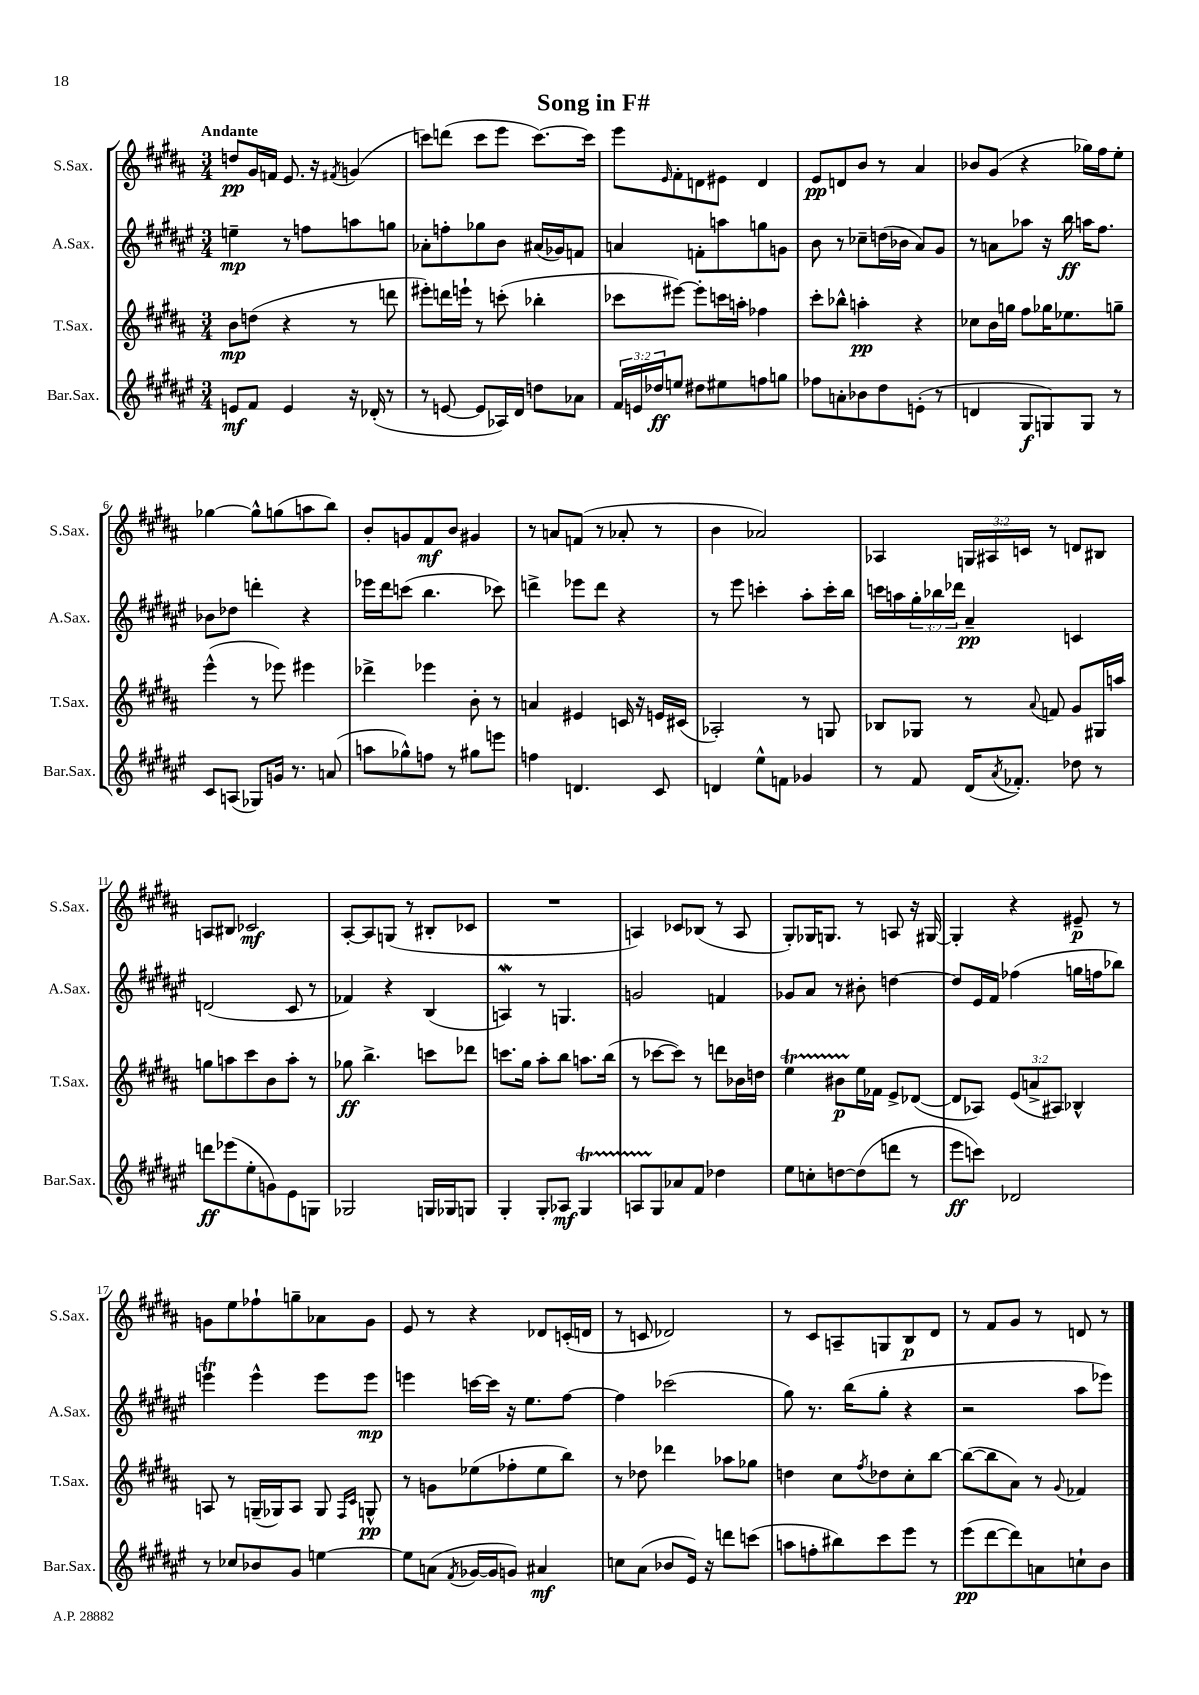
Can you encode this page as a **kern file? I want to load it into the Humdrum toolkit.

**kern	**dynam	**kern	**dynam	**kern	**dynam	**kern	**dynam
*part4	*part4	*part3	*part3	*part2	*part2	*part1	*part1
*staff4	*staff4	*staff3	*staff3	*staff2	*staff2	*staff1	*staff1
*I"Bar.Sax.	*	*I"T.Sax.	*	*I"A.Sax.	*	*I"S.Sax.	*
*I'Bar.Sax.	*	*I'T.Sax.	*	*I'A.Sax.	*	*I'S.Sax.	*
*clefG2	*	*clefG2	*	*clefG2	*	*clefG2	*
*k[f#c#g#d#a#e#]	*	*k[f#c#g#d#a#]	*	*k[f#c#g#d#a#e#]	*	*k[f#c#g#d#a#]	*
*M3/4	*	*M3/4	*	*M3/4	*	*M3/4	*
=1	=1	=1	=1	=1	=1	=1	=1
!	!	!	!	!	!	!LO:TX:a:B:t=Andante	!
8en/L	mf	8b\L	mp	4een~\	mp	8ddn/L	pp
8f#/J	.	(8ddn\J	.	.	.	16g#/L	.
.	.	.	.	.	.	16fn/JJ	.
4e/	.	4r	.	8r	.	8.e/	.
.	.	.	.	8ffn\L	.	.	.
.	.	.	.	.	.	16r	.
.	.	.	.	.	.	8qf#X/	.
16r	.	8r	.	8aan\	.	(4gn/	.
(16d-X'/	.	.	.	.	.	.	.
8r	.	8dddn\	.	8ggn\J	.	.	.
=2	=2	=2	=2	=2	=2	=2	=2
8r	.	8eee#X'\L)	.	8a-X'\L	.	8cccn\L)	.
[8en/	.	16dddn\L	.	8ffn'\	.	(8dddn\J	.
.	.	16eeen`\JJ	.	.	.	.	.
8e/L]	.	8r	.	8gg-X\	.	8ccc\L	.
16A-X/L)	.	(8cccn'\	.	8b\J	.	8eee\J	.
16d#/JJ	.	.	.	.	.	.	.
8ddn\L	.	4bb-X'\	.	(16a#X/LL	.	[8.ccc\L)	.
.	.	.	.	16g-X/J)	.	.	.
8a-X\J	.	.	.	8fn/J	.	.	.
.	.	.	.	.	.	16ccc\Jk]	.
=3	=3	=3	=3	=3	=3	=3	=3
24f#/LL	.	8ccc-X\L	.	4an/	.	8eee\L	.
24en/	.	.	.	.	.	.	.
24dd-X/J	ff	.	.	.	.	.	.
.	.	.	.	.	.	16qqe/	.
8een/J	.	[8eee#X\J)	.	.	.	8f#'\	.
8dd#X\L	.	8eee#'\L]	.	8fn'\L	.	8dn\	.
8ee#X\	.	16cccn\L	.	8aan\	.	8e#X\J	.
.	.	16aan'\JJ	.	.	.	.	.
8ffn\	.	4ff-X\	.	8ggn\	.	4d/	.
8ggn\J	.	.	.	8gn\J	.	.	.
=4	=4	=4	=4	=4	=4	=4	=4
8ff-X\L	.	8ccc#'\L	.	8b\	.	8e/L	pp
8an'\	.	8bb-X^^\J	.	8r	.	8dn/	.
8b-X\	.	4aan'\	pp	8cc-X~\L	.	8b/J	.
8dd#\	.	.	.	(16ddn\L	.	8r	.
.	.	.	.	16b-X\JJ	.	.	.
(8en'\J	.	4r	.	8a#/L)	.	4a#/	.
8r	.	.	.	8g#/J	.	.	.
=5	=5	=5	=5	=5	=5	=5	=5
4dn/	.	8cc-X\L	.	8r	.	8b-X/L	.
.	.	16b\L	.	8an\L	.	(8g#/J	.
.	.	16ggn\JJ	.	.	.	.	.
8G#/L	f	8ff#\L	.	8aa-X\J	.	4r	.
8Gn/)	.	16gg-X\K	.	16r	.	.	.
.	.	8.ee-X\	.	16bb\	ff	.	.
8G/J	.	.	.	16aan\KL	.	16gg-X\LL)	.
.	.	.	.	8.ff#\J	.	16ff#\J	.
8r	.	8ggn~\J	.	.	.	8ee'\J	.
!!LO:LB:g=z
=6	=6	=6	=6	=6	=6	=6	=6
8c#/L	.	(4eee^^\	.	8b-X\L	.	[4gg-X\	.
(8An/J	.	.	.	8dd-X\J	.	.	.
8G-X/L)	.	8r	.	4dddn'\	.	8gg-^^\L]	.
16gn/Jk	.	8eee-X\)	.	.	.	(8ggn\	.
8.r	.	.	.	.	.	.	.
.	.	4eee#X\	.	4r	.	8aan\	.
(8an/	.	.	.	.	.	8bb\J)	.
=7	=7	=7	=7	=7	=7	=7	=7
8aan\L	.	4ddd-X^\	.	16eee-X\LL	.	8b'/L	.
.	.	.	.	16ddd#\J	.	.	.
8gg-X^^\)	.	.	.	(8cccn\J	.	8gn/	.
8ffn\J	.	4eee-X\	.	4.bb\	.	8f#/	mf
8r	.	.	.	.	.	8b/J	.
8gg#X\L	.	8b'\	.	.	.	4g#X/	.
8eeen\J	.	8r	.	8ccc-X\)	.	.	.
=8	=8	=8	=8	=8	=8	=8	=8
4ffn\	.	4an/	.	4dddn^\	.	8r	.
.	.	.	.	.	.	8an/L	.
4.dn/	.	4e#X/	.	8eee-X\L	.	(8fn/J	.
.	.	.	.	8ddd\J	.	8r	.
.	.	16cn/	.	4r	.	8a-X'/	.
.	.	16r	.	.	.	.	.
8c#/	.	16en/LL	.	.	.	8r	.
.	.	(16c#X/JJ	.	.	.	.	.
=9	=9	=9	=9	=9	=9	=9	=9
4dn/	.	2A-X'/)	.	8r	.	4b\	.
.	.	.	.	8eee#\	.	.	.
8ee#^^\L	.	.	.	4cccn'\	.	2a-X/)	.
8fn\J	.	.	.	.	.	.	.
4g-X/	.	8r	.	8aa#'\L	.	.	.
.	.	8Gn/	.	16ccc'\L	.	.	.
.	.	.	.	16bb\JJ	.	.	.
=10	=10	=10	=10	=10	=10	=10	=10
8r	.	8B-X/L	.	16cccn\LL	.	4A-X/	.
.	.	.	.	16aan\	.	.	.
8f#/	.	8G-X/J	.	24gg#'\	.	.	.
.	.	.	.	24bb-X\	.	.	.
.	.	.	.	24ddd-X\JJ	.	.	.
(16d#/KL	.	8r	.	4a#~/	pp	24Gn/LL	.
.	.	.	.	.	.	24A#X/	.
8qa#/	.	.	.	.	.	.	.
8.f-X'/J)	.	.	.	.	.	.	.
.	.	.	.	.	.	24cn/JJ	.
.	.	8qqa#/	.	.	.	.	.
.	.	8fn/	.	.	.	8r	.
8dd-X\	.	8g#/L	.	4cn/	.	8dn/L	.
8r	.	16G#X/L	.	.	.	8B#X/J	.
.	.	16aan/JJ	.	.	.	.	.
!!LO:LB:g=z
=11	=11	=11	=11	=11	=11	=11	=11
8dddn\L	ff	8ggn\L	.	(2dn/	.	8An/L	.
(8eee-X\	.	8aan\	.	.	.	8B#X/J	.
8ee#'\	.	8ccc#\	.	.	.	2c-X/	mf
8gn\)	.	8b\	.	.	.	.	.
8e#\	.	8aa'\J	.	8c#/	.	.	.
8Gn\J	.	8r	.	8r	.	.	.
=12	=12	=12	=12	=12	=12	=12	=12
2G-X/	.	8gg-X\	ff	4f-X/)	.	[8A#'/L	.
.	.	4.bb^\	.	.	.	8A#/]	.
.	.	.	.	4r	.	(8Gn/J	.
.	.	.	.	.	.	8r	.
16Gn/LL	.	8cccn\L	.	(4B/	.	8B#X'/L	.
16G-X/J	.	.	.	.	.	.	.
8Gn/J	.	8ddd-X\J	.	.	.	8c-X/J	.
=13	=13	=13	=13	=13	=13	=13	=13
4G#'/	.	8.cccn\L	.	4Anw/)	.	2.r	.
.	.	16gg#\Jk	.	.	.	.	.
8G#'/L	.	8aa#'\L	.	8r	.	.	.
8A-X/J	mf	8bb\J	.	4.Gn/	.	.	.
4G#T/	.	8.aan\L	.	.	.	.	.
.	.	(16bb\Jk	.	.	.	.	.
=14	=14	=14	=14	=14	=14	=14	=14
8AnTTT/L	.	8r	.	2gn/	.	4An/)	.
8G#/	.	[8ccc-X\L	.	.	.	.	.
8a-X/	.	8ccc-\J])	.	.	.	8c-X/L	.
8f#/J	.	8r	.	.	.	(8B-X/J	.
4dd-X\	.	8dddn\L	.	4fn/	.	8r	.
.	.	16b-X\L	.	.	.	8A/	.
.	.	16ddn\JJ	.	.	.	.	.
=15	=15	=15	=15	=15	=15	=15	=15
8ee#\L	.	4eeT\	.	8g-X/L	.	8G#'/L)	.
8ccn'\	.	.	.	8a#/J	.	16G-X/K	.
.	.	.	.	.	.	8.Gn/J	.
[8ddn\	.	8b#XTTT\L	p	8r	.	.	.
(8dd\]	.	16ee\L	.	8b#X'\	.	8r	.
.	.	16f-X\JJ	.	.	.	.	.
8dddn\J	.	8e^/L	.	[4ddn\	.	8An/	.
8r	.	([8d-X/J	.	.	.	16r	.
.	.	.	.	.	.	[16G#X/	.
=16	=16	=16	=16	=16	=16	=16	=16
8eee#\L	ff	8d-/L]	.	8dd/L]	.	4G#'/]	.
8cccn\J)	.	8A-X/J)	.	16e#/L	.	.	.
.	.	.	.	16f#/JJ	.	.	.
2d-X/	.	(12e/L	.	(4ff-X\	.	4r	.
.	.	12an^/	.	.	.	.	.
.	.	12A#X/J)	.	.	.	.	.
.	.	4B-X^^/	.	16ggn\LL	.	8e#X~/	p
.	.	.	.	16ffn\J	.	.	.
.	.	.	.	8bb-X\J)	.	8r	.
!!LO:LB:g=z
=17	=17	=17	=17	=17	=17	=17	=17
8r	.	8An/	.	4eeenT\	.	8gn\L	.
8cc-X/L	.	8r	.	.	.	8ee\	.
8b-X/	.	(16Gn~/LL	.	4eee^^\	.	8ff-X`\	.
.	.	16G-X/J)	.	.	.	.	.
8g#/J	.	8A/J	.	.	.	8ggn~\	.
[4een\	.	8G-/	.	8eee\L	.	8a-X\	.
.	.	16qqF#/LL	.	.	.	.	.
.	.	16qqc#/JJ	.	.	.	.	.
.	.	8Gn^^/	pp	8eee\J	mp	8g\J	.
=18	=18	=18	=18	=18	=18	=18	=18
8ee\L]	.	8r	.	4eeen\	.	8e/	.
(8an\J	.	8gn\L	.	.	.	8r	.
8qf#/	.	.	.	.	.	.	.
[16g-X/LL	.	(8ee-X\	.	[16cccn\LL	.	4r	.
16g-/J]	.	.	.	16ccc\JJ]	.	.	.
8gn/J)	.	8ff-X'\	.	16r	.	.	.
.	.	.	.	8.ee#\L	.	.	.
4a#X/	mf	8ee-\	.	.	.	8d-X/L	.
.	.	8bb\J)	.	[8ff#\J	.	(16cn'/L	.
.	.	.	.	.	.	16dn/JJ	.
=19	=19	=19	=19	=19	=19	=19	=19
8ccn\L	.	8r	.	4ff#\]	.	8r	.
(8a#\J	.	8dd-X\	.	.	.	8cn/	.
8b-X/L	.	4ddd-X\	.	(2ccc-X\	.	2d-X/)	.
16e#/Jk)	.	.	.	.	.	.	.
16r	.	.	.	.	.	.	.
8dddn\L	.	8aa-X\L	.	.	.	.	.
(8cccn\J	.	8gg-X\J	.	.	.	.	.
=20	=20	=20	=20	=20	=20	=20	=20
8aan\L	.	4ddn\	.	8gg#\)	.	8r	.
8ffn'\	.	.	.	8.r	.	8c#/L	.
8bb#X\)	.	8cc#\L	.	.	.	8An~/	.
.	.	.	.	(16bb\KL	.	.	.
.	.	8qff#/	.	.	.	.	.
8ccc#\	.	8dd-X\	.	8gg#'\J	.	8Gn/	.
8eee#\J	.	8cc#'\	.	4r	.	8B/	p
8r	.	[8bb\J	.	.	.	8d#/J	.
=21	=21	=21	=21	=21	=21	=21	=21
(8eee#\L	pp	(8bb\L_	.	2r	.	8r	.
[8ddd#\	.	8bb\]	.	.	.	8f#/L	.
8ddd#\])	.	8a#\J)	.	.	.	8g#/J	.
8an\	.	8r	.	.	.	8r	.
.	.	8qqg#/	.	.	.	.	.
8ccn`\	.	4f-X/	.	8aa#\L	.	8dn/	.
8b\J	.	.	.	8eee-X\J)	.	8r	.
==	==	==	==	==	==	==	==
*-	*-	*-	*-	*-	*-	*-	*-
